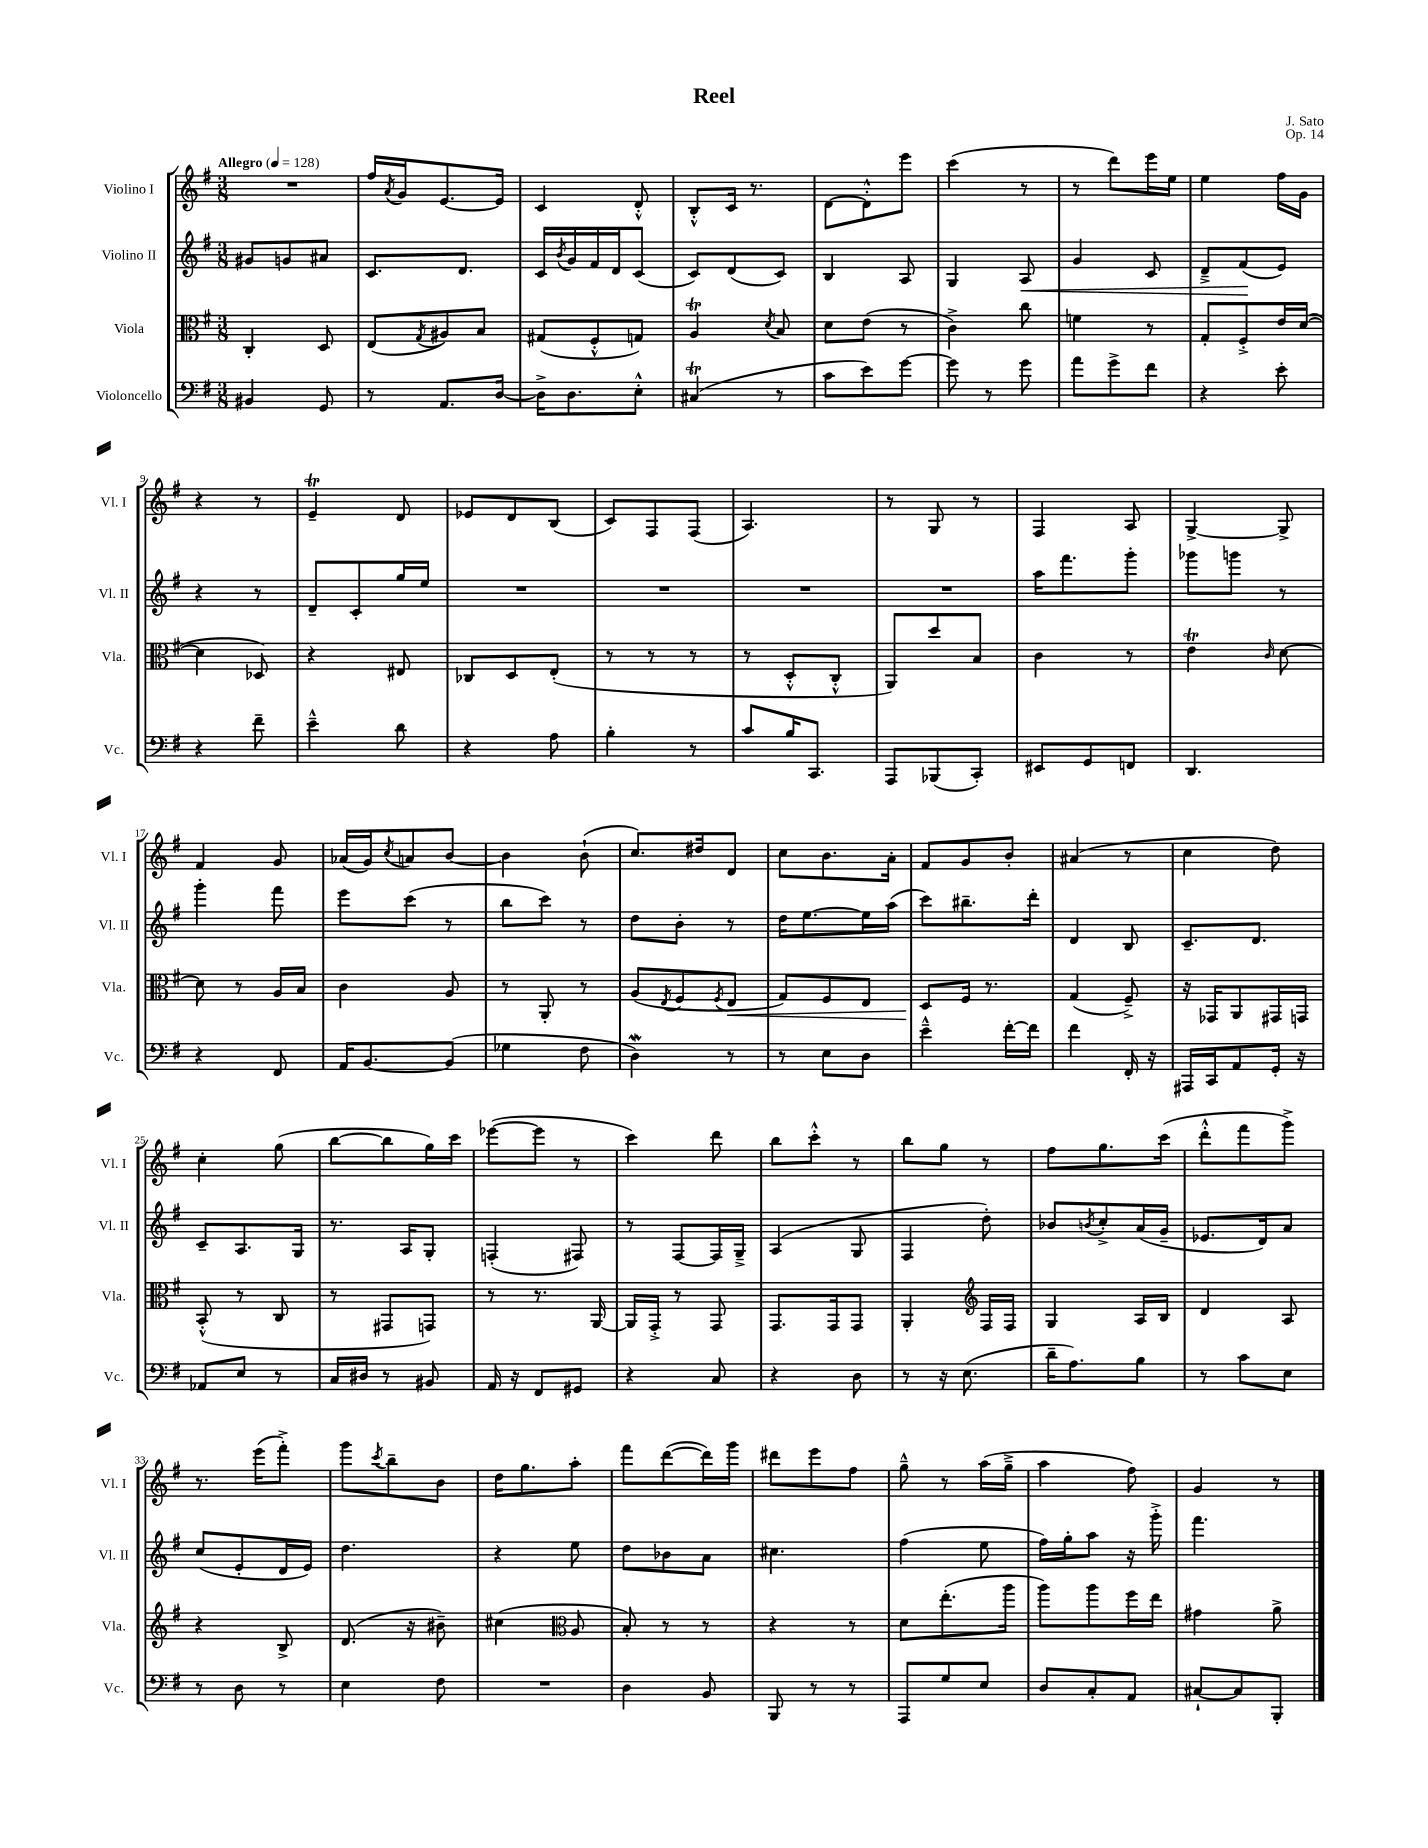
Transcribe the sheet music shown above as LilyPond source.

\header { title = "Reel" composer = "J. Sato" opus = "Op. 14" }
<<
\new StaffGroup <<
\new Staff = "s0" \with { instrumentName = "Violino I" shortInstrumentName = "Vl. I" } {
    \clef treble \key g \major \numericTimeSignature \time 3/8 \tempo "Allegro" 4 = 128
    R4. |
    fis''16 \acciaccatura { a'8 } g'16 e'8.~ e'16 |
    c'4 d'8-.-^ |
    b8-.-^ c'16 r8. |
    d'8~ d'8-.-^ e'''8 |
    c'''4( r8 |
    r8 d'''8) e'''16 e''16 |
    e''4 fis''16 g'16 |
    r4 r8 |
    e'4--\trill d'8 |
    ees'8 d'8 b8( |
    c'8) fis8 fis8( |
    a4.) |
    r8 g8 r8 |
    fis4 a8 |
    g4~-> g8-> |
    fis'4 g'8 |
    aes'16( g'16) \acciaccatura { c''8 } a'8 b'8~ |
    b'4 b'8-!( |
    c''8.) dis''16 d'8 |
    c''8 b'8. a'16-. |
    fis'8 g'8 b'8-. |
    ais'4( r8 |
    c''4 d''8) |
    c''4-. g''8( |
    b''8~ b''8 g''16) c'''16 |
    ees'''8~( ees'''8 r8 |
    c'''4) d'''8 |
    b''8 c'''8-.-^ r8 |
    b''8 g''8 r8 |
    fis''8 g''8. c'''16( |
    d'''8-.-^ fis'''8 g'''8->) |
    r8. e'''16( fis'''8-.->) |
    g'''8 \acciaccatura { c'''8 } b''8-- b'8 |
    d''16 g''8. a''8-. |
    fis'''8 d'''8~( d'''16) g'''16 |
    dis'''8 e'''8 fis''8 |
    g''8---^ r8 a''16( g''16---> |
    a''4 fis''8) |
    g'4 r8 \bar "|." |
}
\new Staff = "s1" \with { instrumentName = "Violino II" shortInstrumentName = "Vl. II" } {
    \clef treble \key g \major \numericTimeSignature \time 3/8
    gis'8 g'8 ais'8 |
    c'8. d'8. |
    c'16 \acciaccatura { b'8 } g'16 fis'16 d'16 c'8( |
    c'8) d'8( c'8) |
    b4 a8 |
    g4 a8\< |
    g'4 c'8 |
    d'8---> fis'8\!( e'8) |
    r4 r8 |
    d'8-- c'8-. g''16 e''16 |
    R4. |
    R4. |
    R4. |
    R4. |
    a''16 fis'''8. g'''8-. |
    ges'''8 g'''8 r8 |
    g'''4-. fis'''8 |
    e'''8 c'''8( r8 |
    b''8 c'''8) r8 |
    d''8 b'8-. r8 |
    d''16 e''8.~ e''16 a''16( |
    c'''8) bis''8.-- d'''16-. |
    d'4 b8 |
    c'8.-- d'8. |
    c'8-- a8. g16 |
    r8. a16 g8-. |
    f4-.( fis8) |
    r8 fis8~ fis16 g16---> |
    a4( g8 |
    fis4 d''8-.) |
    bes'8 \acciaccatura { b'8 } c''8-.-> a'16( g'16-- |
    ees'8. d'16) a'8 |
    c''8( e'8-. d'16 e'16) |
    d''4. |
    r4 e''8 |
    d''8 bes'8 a'8 |
    cis''4. |
    fis''4( e''8 |
    fis''16) g''16-. a''8 r16 g'''16-.-> |
    fis'''4. \bar "|." |
}
\new Staff = "s2" \with { instrumentName = "Viola" shortInstrumentName = "Vla." } {
    \clef alto \key g \major \numericTimeSignature \time 3/8
    c4-. d8 |
    e8( \acciaccatura { g8 } ais8) b8 |
    gis8( fis8-.-^ g8) |
    a4\trill \acciaccatura { d'8 } b8 |
    d'8 e'8( r8 |
    c'4->) c''8 |
    f'4 r8 |
    g8-. fis8-.-> e'16 d'16~( |
    d'4 des8) |
    r4 eis8 |
    ces8 d8 e8-.( |
    r8 r8 r8 |
    r8 d8-.-^ c8-.-^ |
    a,8) d''8 b8 |
    c'4 r8 |
    e'4\trill \grace { c'16 } d'8~ |
    d'8 r8 a16 b16 |
    c'4 a8 |
    r8 a,8-. r8 |
    a8( \acciaccatura { e8 } fis8 \acciaccatura { fis8 } e8\< |
    g8) fis8 e8 |
    d8\! fis16 r8. |
    g4( fis8--->) |
    r16 ges,16 a,8 gis,16 g,16 |
    b,8-.-^( r8 c8 |
    r8 gis,8 g,8) |
    r8 r8. a,16~ |
    a,16 g,16-.-> r8 g,8 |
    g,8. g,16 g,8 |
    a,4-. \clef treble fis16 fis16 |
    g4 a16 b16 |
    d'4 a8 |
    r4 b8-> |
    d'8.( r16 bis'8--) |
    cis''4( \clef alto a8 |
    b8-.) r8 r8 |
    r4 r8 |
    d'8 e''8.-.( a''16 |
    a''8) a''8 fis''16 e''16 |
    gis'4 a'8-> \bar "|." |
}
\new Staff = "s3" \with { instrumentName = "Violoncello" shortInstrumentName = "Vc." } {
    \clef bass \key g \major \numericTimeSignature \time 3/8
    bis,4 g,8 |
    r8 a,8. d16~ |
    d16-> d8. e8-.-^ |
    cis4\trill( r8 |
    c'8 e'8) g'8~ |
    g'8 r8 g'8 |
    a'8 g'8-> fis'8 |
    r4 e'8-. |
    r4 fis'8-- |
    e'4---^ d'8 |
    r4 a8 |
    b4-. r8 |
    c'8 b16 c,8. |
    a,,8 bes,,8( c,8-.) |
    eis,8 g,8 f,8 |
    d,4. |
    r4 fis,8 |
    a,16 b,8.~ b,8( |
    ges4 fis8 |
    d4\mordent) r8 |
    r8 e8 d8 |
    e'4---^ fis'16~-. fis'16 |
    fis'4 fis,16-. r16 |
    ais,,16 c,16 a,8 g,16-. r16 |
    aes,8 e8 r8 |
    c16 dis16 r8 bis,8 |
    a,16 r16 fis,8 gis,8 |
    r4 c8 |
    r4 d8 |
    r8 r16 e8.( |
    d'16-- a8.) b8 |
    r8 c'8 e8 |
    r8 d8 r8 |
    e4 fis8 |
    R4. |
    d4 b,8 |
    b,,8 r8 r8 |
    a,,8 g8 e8 |
    d8 c8-. a,8 |
    cis8~-! cis8 b,,8-. \bar "|." |
}
>>
>>
